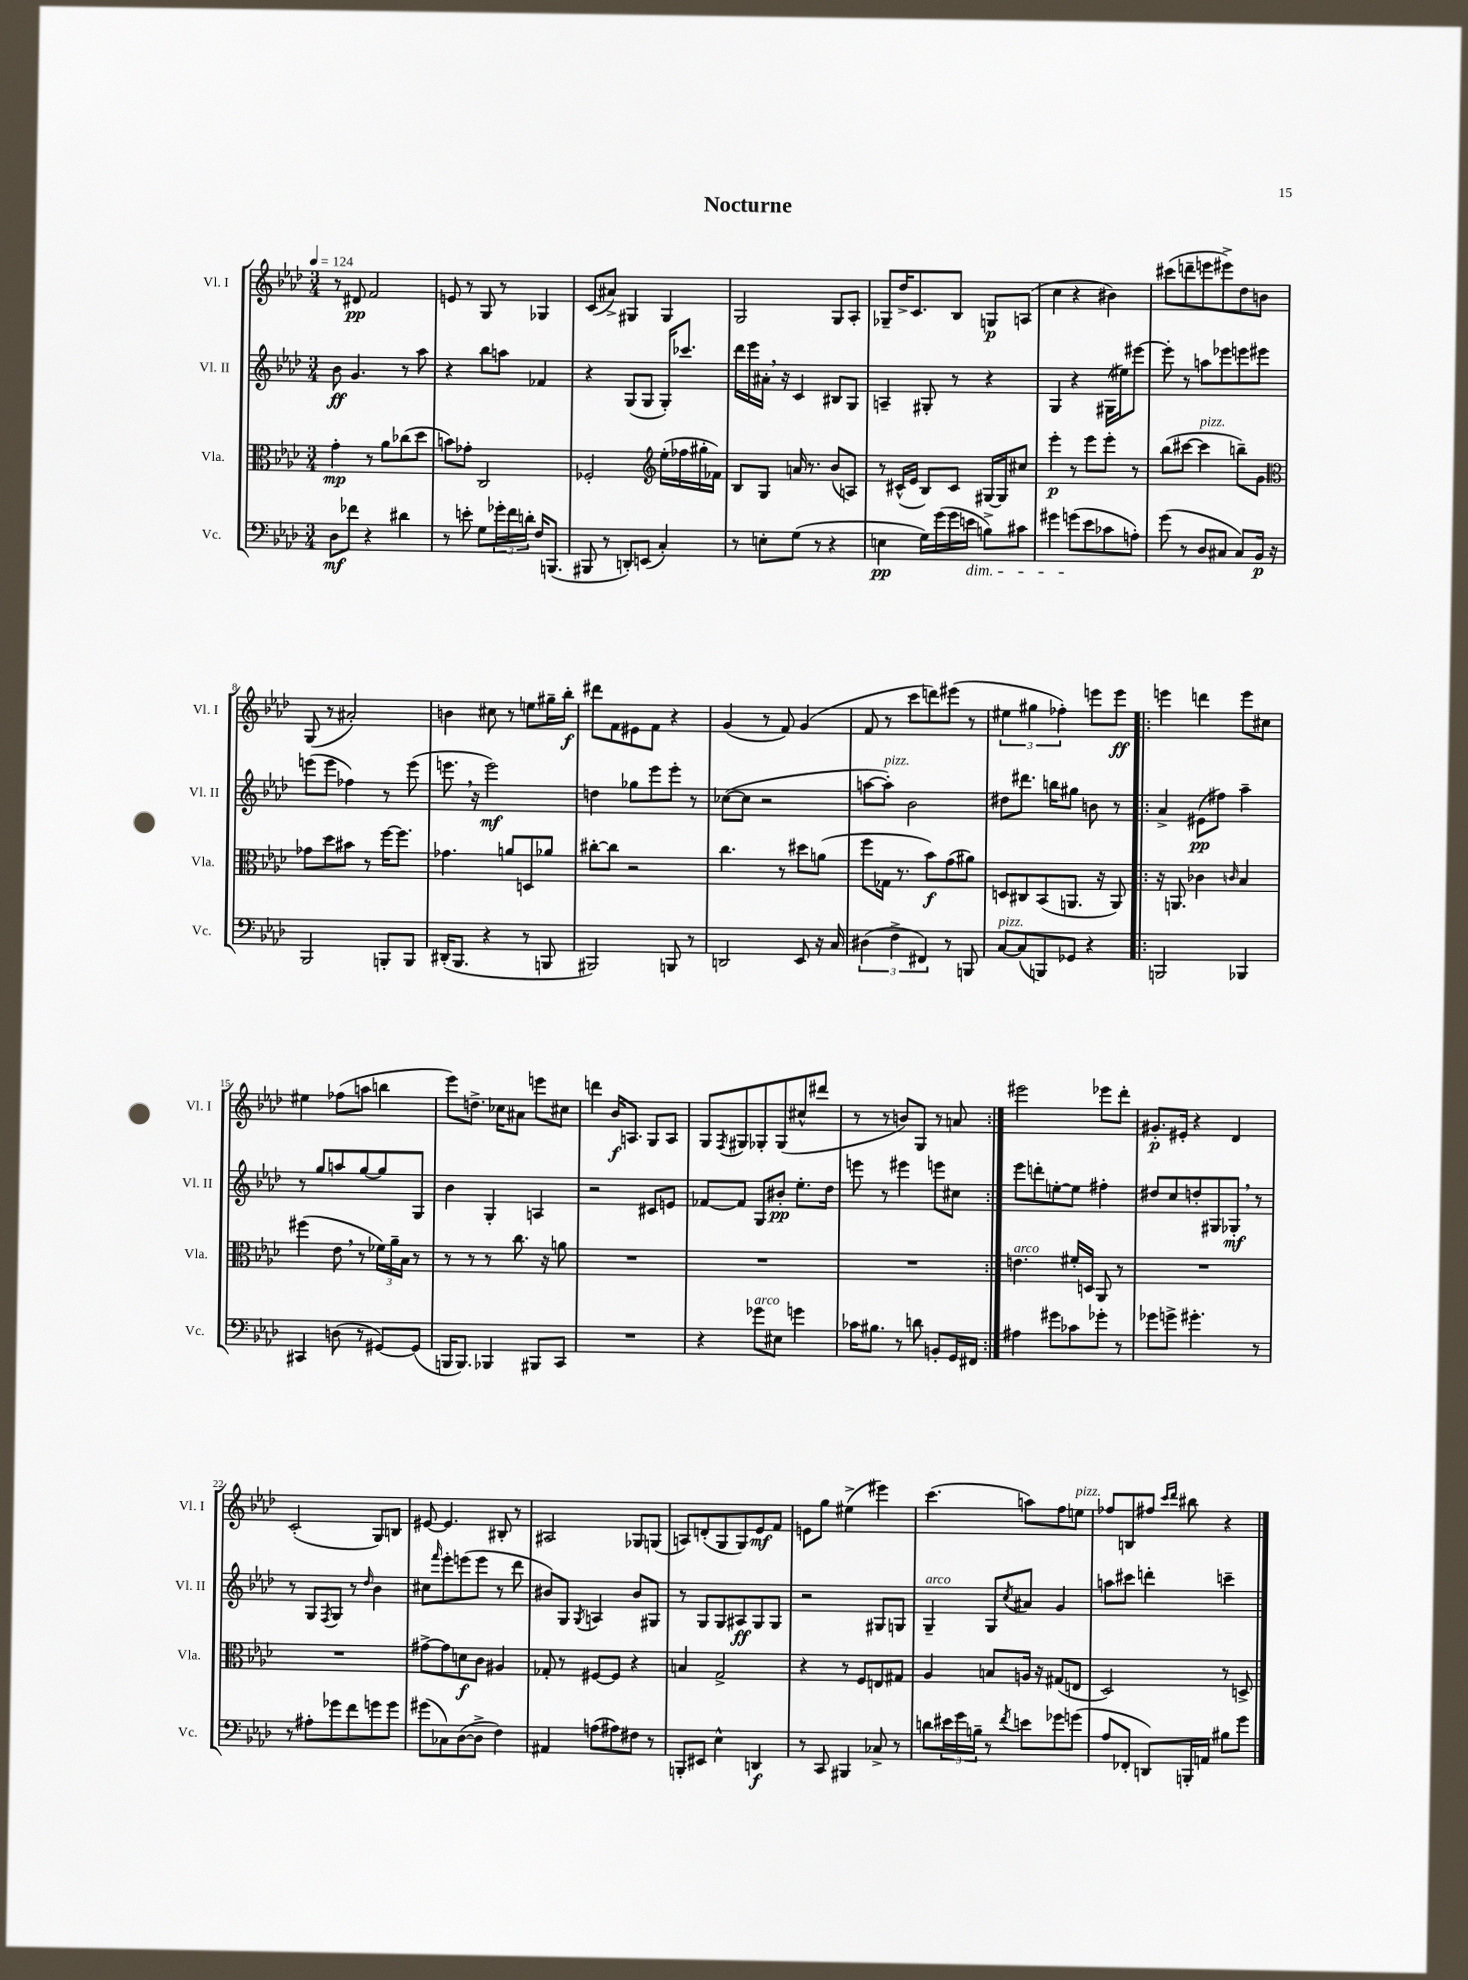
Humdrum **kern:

**kern	**dynam	**kern	**dynam	**kern	**dynam	**kern	**dynam
*part4	*part4	*part3	*part3	*part2	*part2	*part1	*part1
*staff4	*staff4	*staff3	*staff3	*staff2	*staff2	*staff1	*staff1
*I"Vc.	*	*I"Vla.	*	*I"Vl. II	*	*I"Vl. I	*
*I'Vc.	*	*I'Vla.	*	*I'Vl. II	*	*I'Vl. I	*
*clefF4	*	*clefC3	*	*clefG2	*	*clefG2	*
*k[b-e-a-d-]	*	*k[b-e-a-d-]	*	*k[b-e-a-d-]	*	*k[b-e-a-d-]	*
*M3/4	*	*M3/4	*	*M3/4	*	*M3/4	*
*MM124	*	*MM124	*	*MM124	*	*MM124	*
=1	=1	=1	=1	=1	=1	=1	=1
8D-\L	mf	4g'\	mp	8b-\	ff	8r	.
8f-X\J	.	.	.	4.g/	.	8d#X/	pp
4r	.	8r	.	.	.	2f/	.
.	.	8a-\L	.	.	.	.	.
4d#X\	.	(8cc-X\	.	8r	.	.	.
.	.	8dd-\J	.	8aa-\	.	.	.
=2	=2	=2	=2	=2	=2	=2	=2
8r	.	8bn\L)	.	4r	.	8en/	.
8en'\	.	8g-X'\J	.	.	.	8r	.
8G\L	.	2C/	.	8bb-\L	.	8G/	.
24g-X'\L	.	.	.	8aan\J	.	8r	.
24f\	.	.	.	.	.	.	.
24dn'\JJ	.	.	.	.	.	.	.
16F/KL	.	.	.	4f-X/	.	4G-X/	.
(8.BBBn/J	.	.	.	.	.	.	.
=3	=3	=3	=3	=3	=3	=3	=3
8BBB#X/	.	2F-X'/	.	4r	.	(8c/L	.
8r	.	.	.	.	.	8a#X^/J)	.
8DDn'/L)	.	.	.	(8G/L	.	4G#X/	.
(8EEn/J	.	.	.	8G/J	.	.	.
*	*	*clefG2	*	*	*	*	*
4C'/)	.	(16ee-'\LL	.	16G'/KL)	.	4G#/	.
.	.	16ff-X\	.	8.ccc-X/J	.	.	.
.	.	16gg#X'\	.	.	.	.	.
.	.	16f-X\JJ)	.	.	.	.	.
=4	=4	=4	=4	=4	=4	=4	=4
8r	.	8B-/L	.	16ddd-\LL	.	2G/	.
.	.	.	.	16eee-\	.	.	.
8En'\L	.	8G/J	.	16a#X',\JJ	.	.	.
.	.	.	.	16r	.	.	.
(8G\J	.	16an/	.	4c/	.	.	.
.	.	8.r	.	.	.	.	.
8r	.	.	.	.	.	.	.
4r	.	(8b-/L	.	8B#X/L	.	8G/L	.
.	.	8An/J)	.	8G/J	.	8A-'/J	.
=5	=5	=5	=5	=5	=5	=5	=5
4En\	pp	8r	.	4An~/	.	8G-X~/L	.
.	.	(16c#X^^/LL	.	.	.	16dd-^/K	.
.	.	16e-/JJ	.	.	.	8.c/	.
16G\LL)	.	8B-/L)	.	8G#X'/	.	.	.
(16g\	.	.	.	.	.	.	.
16g\	.	8c#/J	.	8r	.	8B-/J	.
!LO:TX:b:i:t=dim.	!	!	!	!	!	!	!
16en\JJ	.	.	.	.	.	.	.
8Bn^\L)	.	[16G#X/LL	.	4r	.	8Gn/L	p
.	.	16G#/J]	.	.	.	.	.
8c#X\J	.	8cc#X/J	.	.	.	(8An/J	.
=6	=6	=6	=6	=6	=6	=6	=6
4g#X\	.	4eee-'\	p	4G/	.	4cc\	.
(8gn\L	.	8r	.	4r	.	4r	.
8e-\	.	8eee-\L	.	.	.	.	.
8c-X\	.	8eee-'\J	.	(16G#X\LL	.	4b#X\)	.
.	.	.	.	16ee#X\J)	.	.	.
8An'\J)	.	8r	.	[8eee#X\J	.	.	.
=7	=7	=7	=7	=7	=7	=7	=7
(8g\	.	(8bb-\L	.	8eee#'\]	.	(8ccc#X\L	.
8r	.	[8ccc#X\J	.	8r	.	8dddn~\	.
!	!	!LO:TX:a:i:t=pizz.	!	!	!	!	!
8D-/L	.	4ccc#\]	.	8aan\L	.	8eeen\	.
8C#X/J	.	.	.	8eee-X\	.	8eee#X^\)	.
8C#/L)	.	8bbn~\L)	.	8eeen\	.	8dd-\	.
16BB-/Jk	p	8g\J	.	8eee#X\J	.	8bn\J	.
16r	.	.	.	.	.	.	.
!!LO:LB:g=z
=8	=8	=8	=8	=8	=8	=8	=8
*	*	*clefC3	*	*	*	*	*
2BBB-/	.	8g-X\L	.	(8eeen\L	.	(8G/	.
.	.	8dd-\	.	8eee\J	.	8r	.
.	.	8b#X\J	.	4ff-X\)	.	2a#X'/)	.
.	.	8r	.	.	.	.	.
8BBBn'/L	.	[16ff\KL	.	8r	.	.	.
.	.	8.ff\J]	.	.	.	.	.
8BBB/J	.	.	.	(8eee\	.	.	.
=9	=9	=9	=9	=9	=9	=9	=9
(16DD#X'/KL	.	4.g-X\	.	8.eeen,\	.	4bn\	.
8.BBB-/J	.	.	.	.	.	.	.
.	.	.	.	16r	.	.	.
4r	.	.	.	2eee\)	mf	8cc#X\	.
.	.	8an/L	.	.	.	8r	.
8r	.	8Dn/	.	.	.	8een\L	.
8BBBn/	.	8a-X/J	.	.	.	16gg#X~\L	.
.	.	.	.	.	.	16bb-'\JJ	f
=10	=10	=10	=10	=10	=10	=10	=10
2BBB#X/)	.	[8cc#X'\L	.	4ddn\	.	8ddd#X\L	.
.	.	8cc#\J]	.	.	.	8f\	.
.	.	2r	.	8gg-X\L	.	8e#X\	.
.	.	.	.	8eee-\	.	8f\J	.
8BBBn/	.	.	.	8eee-'\J	.	4r	.
8r	.	.	.	8r	.	.	.
=11	=11	=11	=11	=11	=11	=11	=11
2DDn/	.	4.cc\	.	([8cc-X\L	.	(4g/	.
.	.	.	.	8cc-\J]	.	.	.
.	.	.	.	2r	.	8r	.
.	.	8r	.	.	.	8f/)	.
8EE-/	.	8dd#X\L	.	.	.	(4g/	.
16r	.	(8an\J	.	.	.	.	.
16C/	.	.	.	.	.	.	.
=12	=12	=12	=12	=12	=12	=12	=12
(6D#X\	.	8ff\L	.	[8aan\L	.	8f/	.
!	!	!	!	!LO:TX:a:i:t=pizz.	!	!	!
.	.	16G-X\Jk	.	8aa'\J])	.	8r	.
6F^\	.	.	.	.	.	.	.
.	.	8.r	.	.	.	.	.
.	.	.	.	2b-\	.	8ccc\L	.
6FF#X/)	.	.	.	.	.	.	.
.	.	8b-\L)	f	.	.	8dddn\)	.
8r	.	(8g\	.	.	.	(8eee#X\J	.
8BBBn/	.	8a#X\J)	.	.	.	8r	.
=13	=13	=13	=13	=13	=13	=13	=13
!LO:TX:a:i:t=pizz.	!	!	!	!	!	!	!
[8C/L	.	8Dn/L	.	8dd#X\L	.	6ee#X\	.
(8C/]	.	8C#X/	.	8.ddd#X\J	.	.	.
.	.	.	.	.	.	6gg#X\	.
8BBBn/)	.	(8BB-/	.	.	.	.	.
.	.	.	.	16bbn\KL	.	.	.
.	.	.	.	.	.	6ff-X'\)	.
8GG-X/J	.	8.AAn/J	.	8gg#X\J	.	.	.
4r	.	.	.	8bn\	.	8eeen\L	.
.	.	16r	.	.	.	.	.
.	.	8AA/)	.	8r	.	8eee\J	ff
=14!|:	=14!|:	=14!|:	=14!|:	=14!|:	=14!|:	=14!|:	=14!|:
2BBBn/	.	16r	.	4a-^/	.	4eeen\	.
.	.	8.AAn/	.	.	.	.	.
.	.	4c-X\	.	(8e#X\L	pp	4dddn\	.
.	.	.	.	8ff#X\J)	.	.	.
.	.	16qqcn/	.	.	.	.	.
4BBB-X/	.	4B-/	.	4aa-~\	.	8eee\L	.
.	.	.	.	.	.	8cc#X\J	.
!!LO:LB:g=z
=15	=15	=15	=15	=15	=15	=15	=15
4CC#X/	.	(4ff#X\	.	8r	.	4ee#X\	.
.	.	.	.	8gg/L	.	.	.
(8Dn\	.	8e-,\	.	8aan/	.	(8ff-X\L	.
8r	.	8r	.	[8gg/	.	8aan\J	.
[8GG#X/L)	.	24f-X\LL)	.	8gg/]	.	4bbn\	.
.	.	24a-~\	.	.	.	.	.
.	.	24B-\JJ	.	.	.	.	.
(8GG#/J]	.	8r	.	8G/J	.	.	.
=16	=16	=16	=16	=16	=16	=16	=16
16BBBn/KL	.	8r	.	4b-\	.	8eee-\L)	.
8.BBB/J)	.	.	.	.	.	.	.
.	.	8r	.	.	.	8.ddn^\J	.
4BBB-X/	.	8r	.	4G'/	.	.	.
.	.	.	.	.	.	16cc-X\KL	.
.	.	8.cc\	.	.	.	8a#X\J	.
8BBB#X/L	.	.	.	4An/	.	8eeen\L	.
.	.	16r	.	.	.	.	.
8CC/J	.	8an\	.	.	.	8cc#X\J	.
=17	=17	=17	=17	=17	=17	=17	=17
2.r	.	2.r	.	2r	.	4dddn\	.
.	.	.	.	.	.	16b-/KL	f
.	.	.	.	.	.	8.An/J	.
.	.	.	.	8c#X/L	.	8G/L	.
.	.	.	.	8en/J	.	8A/J	.
=18	=18	=18	=18	=18	=18	=18	=18
4r	.	2.r	.	[8f-X/L	.	8G/L	.
.	.	.	.	.	.	8qF/	.
.	.	.	.	8f-/J]	.	8G#X/	.
!LO:TX:a:i:t=arco	!	!	!	!	!	!	!
8g-X\L	.	.	.	8G/L	.	8G-X'/	.
8E#X\J	.	.	.	8b#X'/J	pp	(8G-/	.
4gn\	.	.	.	8.ee-'\L	.	8cc#X^^/	.
.	.	.	.	.	.	8ddd#X/J	.
.	.	.	.	16dd-\Jk	.	.	.
=19	=19	=19	=19	=19	=19	=19	=19
16c-X\KL	.	2.r	.	8eeen\	.	8r	.
8.B#X\J	.	.	.	.	.	.	.
.	.	.	.	8r	.	8r	.
8r	.	.	.	4eee#X\	.	8bn/L)	.
8dn\	.	.	.	.	.	8G/J	.
8BBn'/L	.	.	.	8eeen\L	.	8r	.
16GG/L	.	.	.	8cc#X\J	.	8an/	.
16FF#X/JJ	.	.	.	.	.	.	.
=20:|!	=20:|!	=20:|!	=20:|!	=20:|!	=20:|!	=20:|!	=20:|!
!	!	!LO:TX:a:i:t=arco	!	!	!	!	!
4A#X\	.	4.en\	.	8eee-\L	.	2eee#X\	.
.	.	.	.	8dddn'\	.	.	.
8g#X\L	.	.	.	[8een'\	.	.	.
8c-X\	.	16f#X'/LL	.	8ee\J]	.	.	.
.	.	16Dn/JJ	.	.	.	.	.
8g-X'\J	.	8AA-/	.	4ff#X'\	.	8eee-X\L	.
8r	.	8r	.	.	.	8ddd-'\J	.
=21	=21	=21	=21	=21	=21	=21	=21
8g-X\L	.	2.r	.	8dd#X/L	.	8.g#X'/L	p
8gn^\J	.	.	.	8cc/	.	.	.
.	.	.	.	.	.	16e#X'/Jk	.
4.g#X'\	.	.	.	8ddn'/	.	4r	.
.	.	.	.	8G#X/	.	.	.
.	.	.	.	8G-X',/J	mf	4d-/	.
8r	.	.	.	8r	.	.	.
!!LO:LB:g=z
=22	=22	=22	=22	=22	=22	=22	=22
8r	.	2.r	.	8r	.	(2c'/	.
8A#X'\L	.	.	.	8G/L	.	.	.
.	.	.	.	8qF/	.	.	.
8g-X\	.	.	.	8G/J	.	.	.
8f\	.	.	.	8r	.	.	.
.	.	.	.	16qqdd-/	.	.	.
8gn\	.	.	.	4b-\	.	8G/L)	.
8g\J	.	.	.	.	.	8Bn/J	.
=23	=23	=23	=23	=23	=23	=23	=23
(8g#X\L	.	[8g#X^\L	.	8cc#X\L	.	[8e#X/	.
.	.	.	.	16qqfff/	.	.	.
8C-X\)	.	8g#\]	.	8eee-'\	.	4.e#/]	.
([8D-\	.	8dn\	f	(8eeen\	.	.	.
8D-^\J]	.	8c\J	.	8eee\J	.	.	.
4F\)	.	4A#X/	.	8r	.	8B#X'/	.
.	.	.	.	8ddd-\	.	8r	.
=24	=24	=24	=24	=24	=24	=24	=24
4AA#X/	.	8G-X'/	.	8b#X/L)	.	2A#X/	.
.	.	8r	.	8G/J	.	.	.
.	.	.	.	8qG/	.	.	.
(8An\L	.	[8F#X/L	.	4An/	.	.	.
8A#X\)	.	8F#/J]	.	.	.	.	.
8F#X\J	.	4r	.	8b#/L	.	8G-X/L	.
8r	.	.	.	8G#X/J	.	(8Gn/J	.
=25	=25	=25	=25	=25	=25	=25	=25
8BBBn'/L	.	4Bn/	.	8r	.	8An/L)	.
8EE#X/J	.	.	.	8G/L	.	(8dn'/	.
4E-^^\	.	2G^/	.	8G/	.	8G/	.
.	.	.	.	8A#X/	ff	8G/)	.
4DDn/	f	.	.	8G/	.	8e-/	mf
.	.	.	.	8G/J	.	8f/J	.
=26	=26	=26	=26	=26	=26	=26	=26
8r	.	4r	.	2r	.	8en\L	.
8CC/	.	.	.	.	.	8gg\J	.
4BBB#X/	.	8r	.	.	.	(4ee#X^\	.
.	.	8F/L	.	.	.	.	.
8C-X^/	.	8En/	.	8G#X/L	.	4eee#X\)	.
8r	.	8G#X/J	.	8Gn/J	.	.	.
=27	=27	=27	=27	=27	=27	=27	=27
!	!	!	!	!LO:TX:a:i:t=arco	!	!	!
8dn\L	.	4A-/	.	4G~/	.	(4.ccc\	.
24e#X\L	.	.	.	.	.	.	.
24g\	.	.	.	.	.	.	.
24Bn~\JJ	.	.	.	.	.	.	.
8r	.	8Bn/L	.	8G/L	.	.	.
8qf/	.	.	.	8qcc/	.	.	.
8en\L	.	16An/Jk	.	8a#X/J	.	8aan\L)	.
.	.	16r	.	.	.	.	.
8g-X\	.	(8G#X/L	.	4g/	.	8ff\	.
!	!	!	!	!	!	!LO:TX:a:i:t=pizz.	!
(8gn\J	.	8En/J	.	.	.	8een\J	.
=28	=28	=28	=28	=28	=28	=28	=28
8A-/L	.	2D-/)	.	8aan\L	.	8ff-X/L	.
8FF-X'/J	.	.	.	8ccc#X\J	.	8Bn/	.
8DDn/L)	.	.	.	4dddn'\	.	8ff#X/J	.
.	.	.	.	.	.	16qqccc/LL	.
.	.	.	.	.	.	16qqddd-/JJ	.
16BBBn'/L	.	.	.	.	.	8bb#X\	.
16AAn/JJ	.	.	.	.	.	.	.
8B#X\L	.	8r	.	4cccn~\	.	4r	.
8g\J	.	8Dn^/	.	.	.	.	.
==	==	==	==	==	==	==	==
*-	*-	*-	*-	*-	*-	*-	*-
